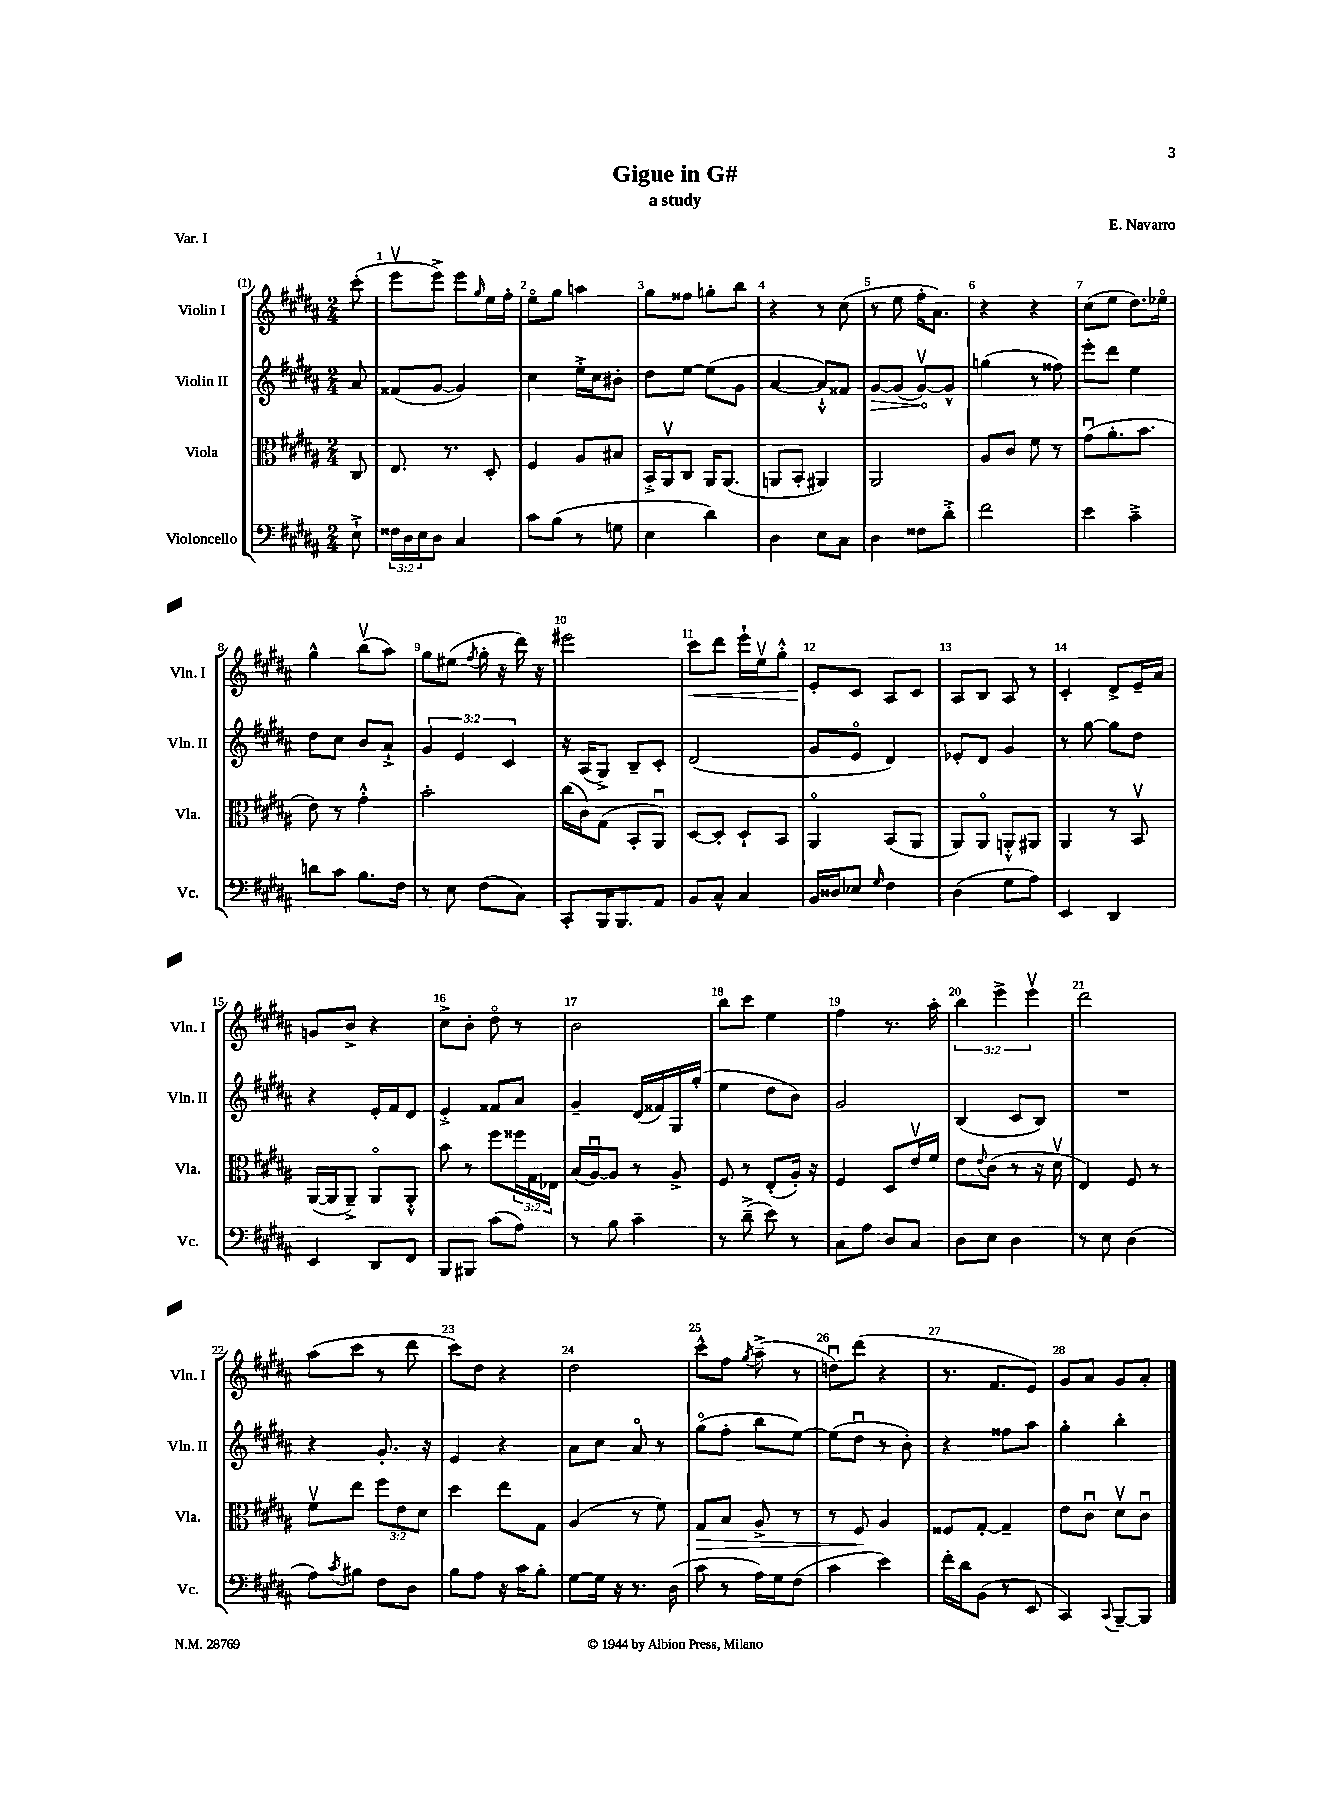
\header { title = "Gigue in G#" composer = "E. Navarro" subtitle = "a study" piece = "Var. I" }
<<
\new StaffGroup <<
\new Staff = "s0" \with { instrumentName = "Violin I" shortInstrumentName = "Vln. I" } {
    \clef treble \key b \major \numericTimeSignature \time 2/4 \override Staff.TupletNumber.text = #tuplet-number::calc-fraction-text \partial 8
    cis'''8-.( |
    e'''8\upbow e'''8->) e'''8 \grace { gis''16 } e''16 fis''16-. |
    e''8\flageolet gis''8 a''4 |
    gis''8 fisis''8 g''8-. b''8 |
    r4 r8 cis''8( |
    r8 e''8 fis''16-. ais'8.) |
    r4 r4 |
    cis''8( e''8 dis''8.) ees''16\flageolet |
    gis''4-^ b''8\upbow( ais''8) |
    gis''8 eis''8( \acciaccatura { fis''8 } gis''16-. r16 dis'''16) r16 |
    eis'''2 |
    cis'''8\< dis'''8 e'''16-! e''16\upbow gis''8-.-^ |
    e'8-.\! cis'8 ais8 cis'8 |
    ais8 b8 ais8 r8 |
    cis'4-. dis'8-> e'16-- ais'16 |
    g'8 b'8-> r4 |
    cis''8-> b'8-. dis''8\flageolet r8 |
    b'2 |
    b''8 cis'''8 e''4 |
    fis''4 r8. ais''16-. |
    \tuplet 3/2 { b''4 e'''4-> e'''4\upbow } |
    dis'''2 |
    ais''8( cis'''8 r8 dis'''8 |
    cis'''8) dis''8 r4 |
    dis''2 |
    cis'''8-^ fis''8 \acciaccatura { gis''8 } ais''8--->( r8 |
    d''8\downbow) dis'''8( r4 |
    r8. fis'8. e'8) |
    gis'8 ais'8 gis'8 ais'8-. \bar "|." |
}
\new Staff = "s1" \with { instrumentName = "Violin II" shortInstrumentName = "Vln. II" } {
    \clef treble \key b \major \numericTimeSignature \time 2/4 \override Staff.TupletNumber.text = #tuplet-number::calc-fraction-text \partial 8
    ais'8 |
    fisis'8( gis'8~ gis'4) |
    cis''4 e''16-.-> cis''16 bis'8-. |
    dis''8 e''8~ e''8( gis'8 |
    ais'4~ ais'8-!-^) fisis'8 |
    \once \override Hairpin.circled-tip = ##t gis'8~\> gis'8( gis'8~\upbow\!) gis'8-^ |
    g''4( r8 fisis''8) |
    e'''8-. dis'''8 e''4 |
    dis''8 cis''8 b'8 ais'8-!-> |
    \tuplet 3/2 { gis'4 e'4 cis'4 } |
    r16 ais16( gis8->) b8-- cis'8-. |
    dis'2( |
    gis'8 e'8\flageolet dis'4) |
    ees'8-. dis'8 gis'4 |
    r8 gis''8~ gis''8 dis''8 |
    r4 e'16-. fis'16 dis'8 |
    e'4-.-> fisis'8 ais'8 |
    gis'4-- dis'16( fisis'16) gis16 gis''16-.( |
    e''4 dis''8 b'8) |
    gis'2 |
    b4( cis'8 b8) |
    R2 |
    r4 gis'8.-. r16 |
    e'4 r4 |
    ais'8 cis''8 ais'8\flageolet r8 |
    gis''8\flageolet( fis''8-. b''8 e''8~) |
    e''8( dis''8\downbow r8 b'8-.) |
    r4 fisis''8 ais''8 |
    gis''4-. b''4-. \bar "|." |
}
\new Staff = "s2" \with { instrumentName = "Viola" shortInstrumentName = "Vla." } {
    \clef alto \key b \major \numericTimeSignature \time 2/4 \override Staff.TupletNumber.text = #tuplet-number::calc-fraction-text \partial 8
    cis8 |
    e8. r8. dis8-. |
    fis4 ais8 bis8 |
    b,16-.-> ais,16\upbow cis8 ais,16 ais,8.( |
    a,8 b,8-. ais,4) |
    ais,2 |
    ais8 cis'8 fis'8 r8 |
    gis'8\downbow( ais'8.-. b'8. |
    e'8) r8 gis'4-.-^ |
    b'2-. |
    cis''16( cis'16) gis8( b,8-. ais,8\downbow) |
    dis8~ dis8-. dis8-! b,8 |
    ais,4\flageolet b,8( ais,8 |
    ais,8) ais,8\flageolet a,8-.-^ ais,8 |
    ais,4 r8 b,8\upbow |
    ais,16~( ais,16 ais,8--->) ais,8\flageolet ais,8-.-^ |
    b'8 r8 fis''8 \tuplet 3/2 { fisis''16 gis16 ees16 } |
    b16( ais16~\downbow) ais8 r8 ais8-> |
    fis8 r8 e8-.( ais16-.) r16 |
    fis4 dis8 e'16\upbow fis'16 |
    e'8 \appoggiatura { e'8 } cis'8( r8 r16 dis'16\upbow |
    e4) fis8 r8 |
    fis'8\upbow e''8 \tuplet 3/2 { fis''8 e'8 dis'8 } |
    dis''4 e''8 gis8 |
    ais4( r8 fis'8) |
    gis8\> b8 ais8-> r8 |
    r8 fis8\! ais4 |
    fisis8 gis8~-. gis4-- |
    e'8 cis'8\downbow dis'8\upbow cis'8\downbow \bar "|." |
}
\new Staff = "s3" \with { instrumentName = "Violoncello" shortInstrumentName = "Vc." } {
    \clef bass \key b \major \numericTimeSignature \time 2/4 \override Staff.TupletNumber.text = #tuplet-number::calc-fraction-text \partial 8
    e8-!-> |
    \tuplet 3/2 { fisis16 dis16 e16 } dis8 cis4 |
    cis'8 b8( r8 g8 |
    e4 dis'4) |
    dis4 e8 cis8 |
    dis4 fisis8 dis'8-.-> |
    fis'2 |
    e'4 cis'4---> |
    d'8 cis'8 b8. fis16 |
    r8 e8 fis8( cis8) |
    cis,8-. b,,16 b,,8. ais,8 |
    b,8 cis8-^ cis4 |
    b,16 disis16 ees8 \grace { gis16 } fis4 |
    dis4( gis8 ais8) |
    e,4 dis,4 |
    e,4 dis,8 fis,8 |
    b,,8 bis,,8 cis'8( ais8) |
    r8 b8 cis'4-- |
    r8 dis'8--->( e'8) r8 |
    cis8 ais8 dis8 cis8 |
    dis8 e8 dis4 |
    r8 e8 dis4( |
    ais8) \acciaccatura { cis'8 } bis8 fis8 dis8 |
    b8 ais8 r16 cis'16 b8-. |
    gis8~ gis16 r16 r8. dis16( |
    cis'8 r8 ais16) gis16 fis8( |
    cis'4 e'4) |
    fis'16-. dis'16 b,8( r8 e,8 |
    cis,4) \appoggiatura { cis,8 } b,,8~-- b,,8 \bar "|." |
}
>>
>>
\layout { \context { \Score \override BarNumber.break-visibility = ##(#f #t #t) barNumberVisibility = #all-bar-numbers-visible } }
